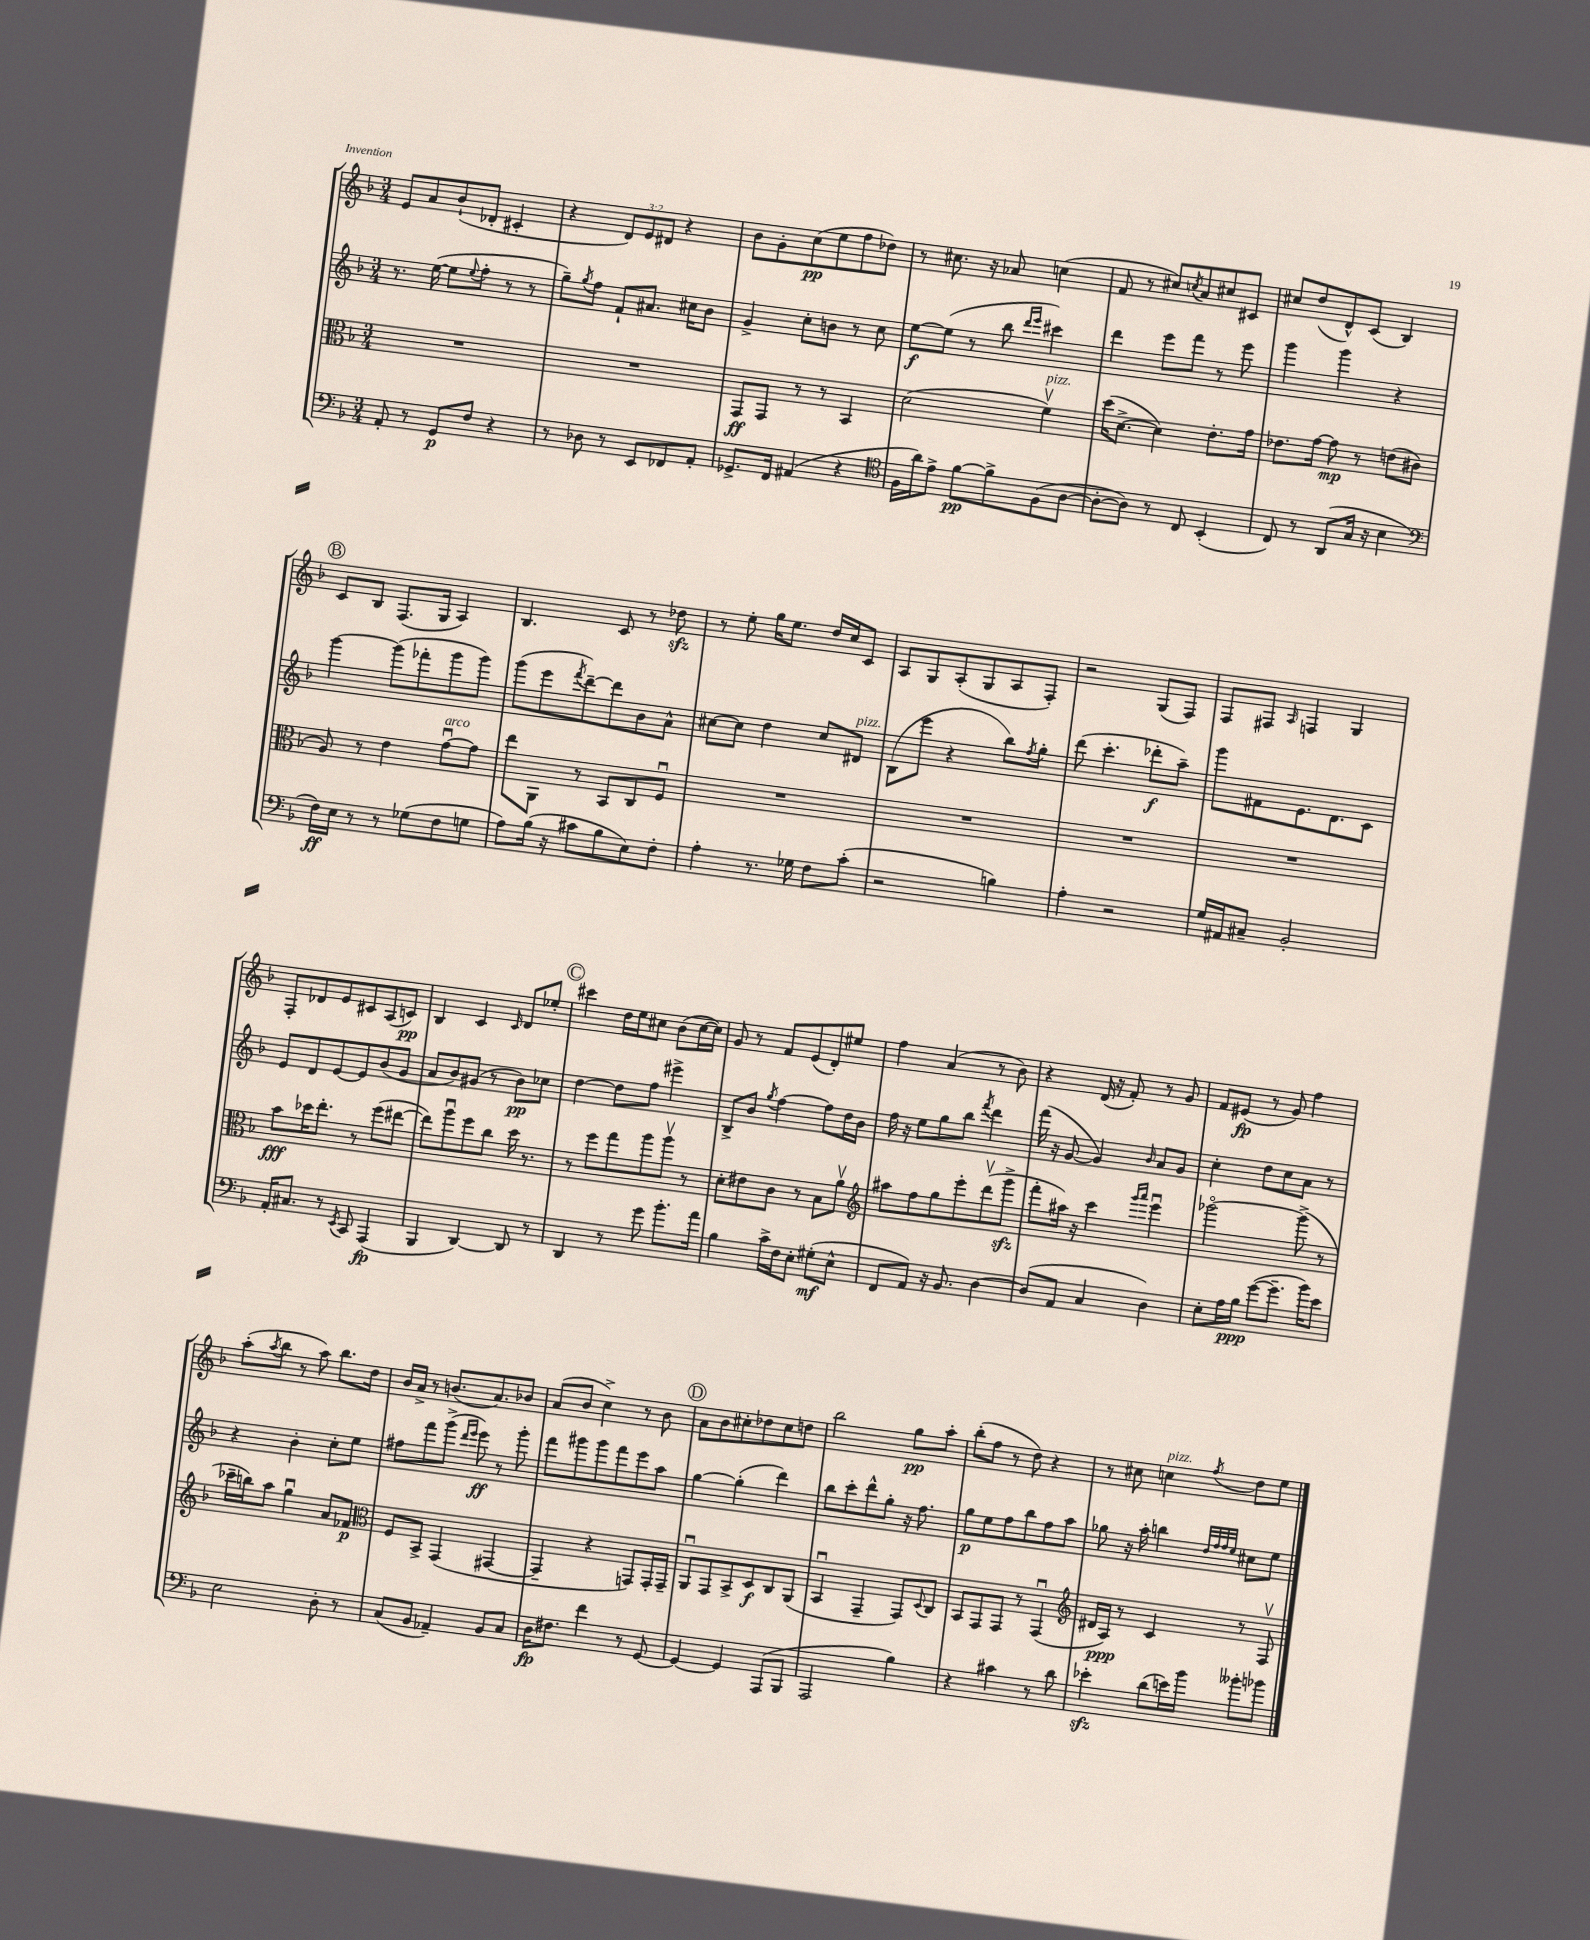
<<
\new StaffGroup <<
\new Staff = "s0" {
    \clef treble \key f \major \numericTimeSignature \time 3/4 \override Staff.TupletNumber.text = #tuplet-number::calc-fraction-text
    e'8 a'8 bes'8-!( des'8-. cis'4-. |
    r4 \tuplet 3/2 { d'8) e'8 dis'8 } r4 |
    bes'8 g'8-. c''8\pp( e''8 f''8 des''8) |
    r8 cis''8. r16 aes'8 c''4( |
    f'8 r8 cis''8) \acciaccatura { c''8 } a'8 cis''8 cis'8 |
    cis''8 d''8( d'8-^) c'8( bes4) |
    \mark \markup { \circle "B" } c'8 bes8 f8.( g16 a4) |
    bes4. c'8 r8 des''8\sfz |
    r8 e''8-. g''16 e''8. d''16 c''16 c'8 |
    a8 g8 a8-.( g8 a8 f8-.) |
    r2 g8( f8) |
    f8 fis8 \grace { a16 } f4 g4 |
    f8-. des'8 e'8 cis'8 a8( c'8\pp) |
    bes4 c'4 \grace { c'16 } d'8 ees''8-. |
    \mark \markup { \circle "C" } cis'''4 d''16 e''16 cis''8 bes'8( cis''16~ cis''16) |
    g'8 r8 f'8 e'8( d'8-.) eis''8 |
    f''4 a'4( r8 bes'8) |
    r4 d'16( r16 f'8-.) r8 g'8 |
    f'8 eis'8\fp( r8 g'8) f''4 |
    a''8-.( \acciaccatura { a''8 } bes''8 r8 a''8) bes''8. d''16 |
    bes'16 a'16-> r8 b'8.( a'8.) bes'8 |
    a'8( bes'8 c''4->) r8 bes'8 |
    \mark \markup { \circle "D" } a'8 bes'8 cis''8-. des''8 cis''8 d''8 |
    bes''2 g''8\pp a''8-. |
    bes''8-.( f''8 r8 d''8) r4 |
    r8 cis''8 c''4^\markup { \italic "pizz." } \acciaccatura { f''8 } d''8 e''8 \bar "|." |
}
\new Staff = "s1" {
    \clef treble \key f \major \numericTimeSignature \time 3/4
    r8. e''16~( e''8 \appoggiatura { e''8 } f''8-. r8 r8 |
    g''8--) \acciaccatura { g''8 } f''8 f'8-! ais'8. cis''16 bes'8 |
    g'4-> c''8-. b'8 r8 c''8 |
    e''8~\f e''8( r8 bes''8 \grace { d'''16 e'''16 } cis'''4) |
    d'''4 e'''8 f'''8 r8 e'''8 |
    g'''4 g'''4 r4 |
    \mark \markup { \circle "B" } g'''4~ g'''8( fes'''8-. g'''8 g'''8) |
    g'''8( e'''8 \acciaccatura { f'''8 } d'''8~--) d'''8 bes'8 a'8-^ |
    cis''8~ cis''8 d''4 cis''8 dis'8^\markup { \italic "pizz." } |
    bes8( e'''8 r4 bes''8) \acciaccatura { f''8 } g''8-. |
    d'''8( c'''4.-. des'''8-.\f a''8--) |
    g'''8 fis'8 e'8. d'8. c'8 |
    e'8 d'8 e'8~ e'8 bes'8( g'8 |
    a'8 bes'8) gis'8( r8 bes'8\pp) ces''8 |
    \mark \markup { \circle "C" } d''4~ d''8 f''8 eis'''4-> |
    bes8-> bes'8 \acciaccatura { g''8 } f''4~ f''8 d''16 bes'16 |
    f''16 r16 e''8 g''8 bes''8 \acciaccatura { f'''8 } d'''4 |
    f'''16( r16 g'8~ g'4) \grace { bes'16 } a'8 g'8 |
    c''4-. d''8 c''8 a'8 r8 |
    r4 bes'4-. c''8-. e''8 |
    fis''8 f'''8 g'''8->( \grace { d'''16 e'''16 } e'''8\ff) r8 g'''8-. |
    f'''8 gis'''8 gis'''8 f'''8 e'''8 a''8 |
    \mark \markup { \circle "D" } g''4~ g''4-.( d'''4) |
    bes''8 c'''8-. d'''8-^ g''8-. r16 f''8. |
    g''8\p e''8 f''8 bes''8 f''8 a''8 |
    ges''8 r16 a''16-. b''4 \grace { d''32 f''32 f''32 e''32 } cis''8 e''8 \bar "|." |
}
\new Staff = "s2" {
    \clef alto \key f \major \numericTimeSignature \time 3/4
    R2. |
    R2. |
    g,8\ff g,8 r8 r8 bes,4 |
    d'2( f'4\upbow^\markup { \italic "pizz." }) |
    d''16( d'8.~-> d'4) e'8.-. g'16 |
    ees'8. g'16~ g'8\mp r8 e'8( cis'8 |
    \mark \markup { \circle "B" } a8) r8 e'4 g'8~\downbow^\markup { \italic "arco" } g'8 |
    e''8 a,8 r8 bes,8 c8 f8\downbow |
    R2. |
    R2. |
    R2. |
    R2. |
    bes'8\fff des''16 e''8.-. r8 f''8( eis''8~ |
    eis''8) a''8\downbow f''8 c''8 d''16 r8. |
    \mark \markup { \circle "C" } r8 f''8 g''8 a''8 a''8\upbow r8 |
    d'8-. eis'8 c'8 r8 bes8 a'8\upbow |
    \clef treble ais''8 f''8 g''8 e'''8-. d'''8\upbow( g'''8->\sfz |
    f'''8-. ais''16) r16 c'''4 \grace { g'''16 a'''16 } e'''4\downbow |
    ges'''2~\flageolet ges'''8->( r8 |
    ces'''16-- b''16) a''8 g''4\downbow a'8 fes'8\p |
    \clef alto f8 bes,8-> g,4( gis,4~ |
    gis,4-- r4 g,8) g,16-. g,16-- |
    \mark \markup { \circle "D" } a,8\downbow g,8 bes,8-> d8\f c8 a,8( |
    bes,4\downbow g,4-- g,8) \appoggiatura { d8 } c8 |
    bes,8 g,8 g,8 r8 g,4\downbow( |
    \clef treble dis'16 a16\ppp) r8 c'4 r8 f8\upbow \bar "|." |
}
\new Staff = "s3" {
    \clef bass \key f \major \numericTimeSignature \time 3/4
    a,8-. r8 g,8\p f8 r4 |
    r8 des8 r8 e,8 fes,8 a,8-. |
    ges,8.-> f,16 ais,4( r4 |
    \clef tenor f16 a'16) e'8-> f'8~\pp f'8-> f8( a8~ |
    a8~-. a8) r8 c8 bes,4-.( |
    c8) r8 a,8( g16 r16 bes4 |
    \mark \markup { \circle "B" } \clef bass f16\ff) e16 r8 r8 ges8( f8 g8 |
    a8) bes16( r16 cis'8 bes8 e8) f8-. |
    a4-. r8. ges16 f8 c'8-.( |
    r2 b4) |
    a4-. r2 |
    g16 ais,16 cis8-- bes,2-. |
    a,16-. cis8. r8 \acciaccatura { e,8 } c,8 a,,4\fp( |
    bes,,4 d,4~) d,8 r8 |
    \mark \markup { \circle "C" } d,4 r8 g'8 bes'8.-. a'16 |
    bes4 c'16-> f16 e8-. gis8-.\mf( e8-^ |
    f,8 a,8) r16 bes,8. d4~ |
    d8( a,8 c4 d4) |
    e8-. a16 bes16\ppp g'8~( g'8.-- bes'16) e'8 |
    e2 d8-. r8 |
    c8( bes,8 aes,4--) bes,8 c8 |
    d16\fp fis8. f'4 r8 g,8~ |
    \mark \markup { \circle "D" } g,4~ g,4 a,,8( bes,,8 |
    a,,2 bes4) |
    r4 cis'4 r8 d'8 |
    ees'4-.\sfz d'8( e'16) bes'16 beses'8-. bes'8 \bar "|." |
}
>>
>>
\layout { \context { \Score \remove "Bar_number_engraver" } }
